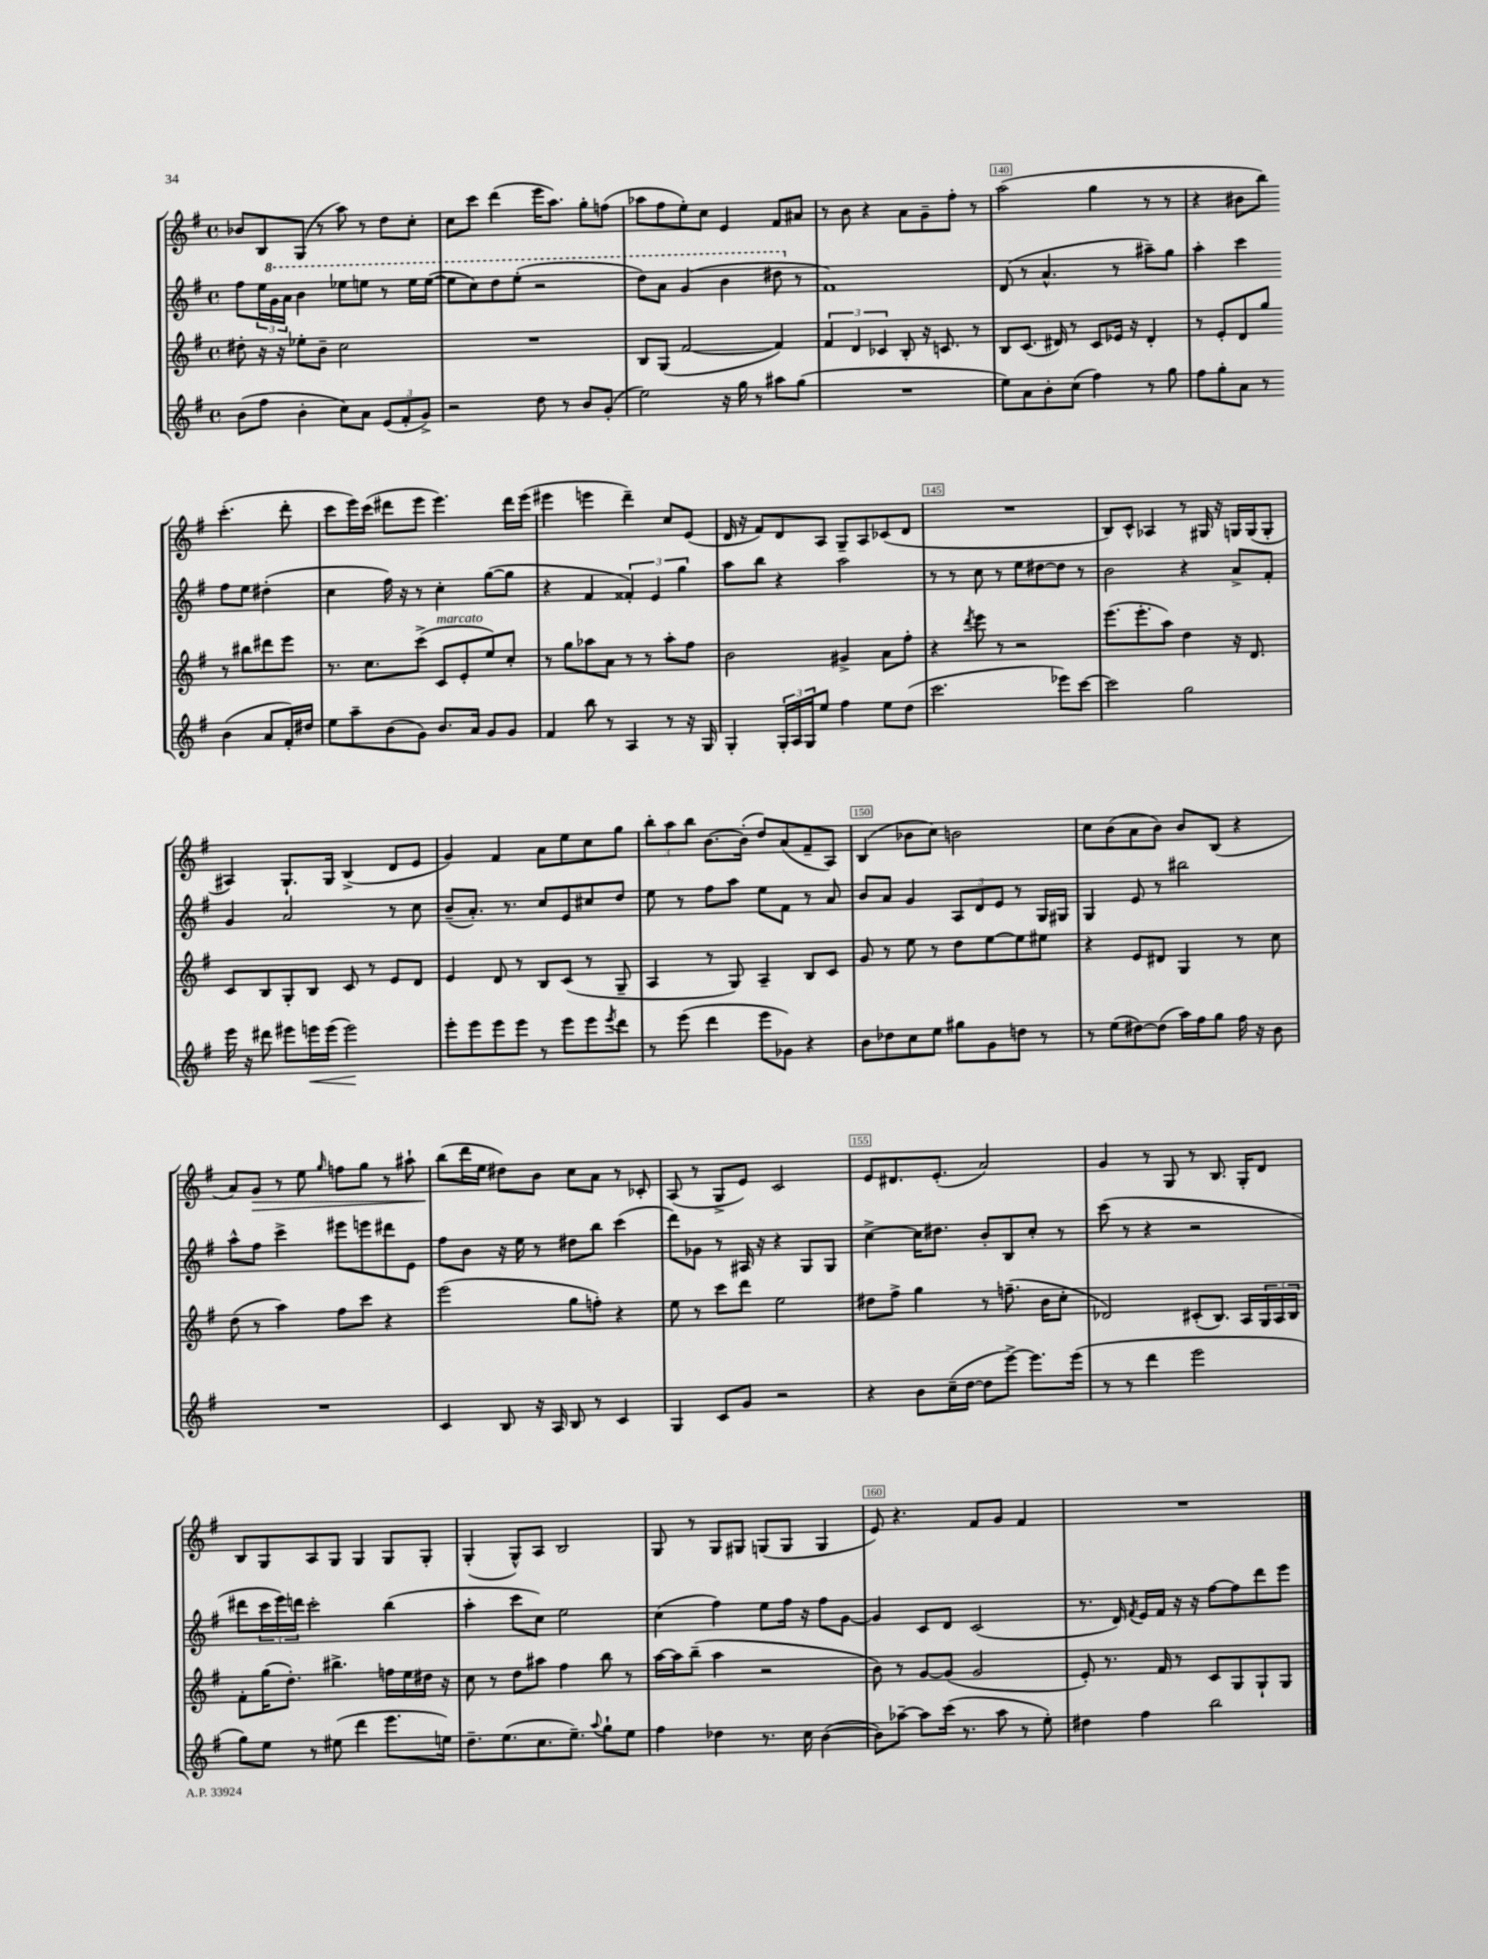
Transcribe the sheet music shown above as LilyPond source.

<<
\new StaffGroup <<
\new Staff = "s0" {
    \clef treble \key g \major \defaultTimeSignature \time 4/4
    bes'8 b8 g8( r8 a''8) r8 d''8 c''8-. |
    c''8 c'''8 d'''4( e'''16 a''8.) g''8-. f''8( |
    aes''8 fis''8 e''8-.) c''8 e'4 fis'8 ais'8 |
    r8 b'8 r4 a'8 g'8-- fis''8-. r8 |
    a''2( g''4 r8 r8 |
    r4 bis'8 b''8) c'''4.-.( d'''8-. |
    c'''8 e'''16) c'''16( dis'''8 e'''8 e'''4.) dis'''16 e'''16( |
    eis'''4 e'''4 d'''4--) c''8 e'8( |
    d'16 r16 fis'8) d'8 a8 g8-- a8 ces'8( d'8 |
    R1 |
    b8) c'8-^ aes4 r8 gis16 r16 g16 g16( g8-. |
    ais4) g8.-! g16 b4->( d'8 e'8 |
    g'4) fis'4 a'8 e''8 c''8 g''8 |
    \tuplet 3/2 { b''8-. a''8 b''8 } b'8.~ b'16-.( d''8) a'8( fis'8-- a8) |
    b4( bes'8 c''8) b'2 |
    c''8 b'8( a'8 b'8) b'8 b8( r4 |
    a'8) g'8\> r8 e''8 \grace { g''16 } f''8 g''8 r8 ais''8-! |
    b''8\!( d'''16 e''16 dis''8) b'8 c''8 a'8 r8 ces'8-. |
    a8( r8 g8-> e'8) c'2 |
    e'8 dis'8. e'8.-.( a'2) |
    g'4 r8 g8 r8 b8. g16-. d'8 |
    b8 g8 a8 g8 g4 g8 g8-. |
    g4-.( g8-^) a8 b2 |
    g8 r8 g8 gis8 g8( g8 g4 |
    e'8) r4. fis'8 g'8 fis'4 |
    R1 \bar "|." |
}
\new Staff = "s1" {
    \clef treble \key g \major \defaultTimeSignature \time 4/4
    fis''8 \tuplet 3/2 { e''16 \ottava #1 g''16 a''16 } b''4 ees'''8 e'''8 r8 e'''16 e'''16~( |
    e'''8 c'''8) d'''8 e'''8-.( r2 |
    d'''8) a''8 g''4( b''4 dis'''8 \ottava #0 r8 |
    fis'1) |
    d'8( r8 a'4.-^ r8 ais''8--) g''8 |
    a''4-. c'''4 fis''8 e''8 dis''4-.( |
    c''4 fis''16) r16 r8 c''4-. g''8~( g''8 |
    r4 fis'4 \tuplet 3/2 { fisis'4-.) e'4 g''4 } |
    a''8 b''8 r4 a''2 |
    r8 r8 c''8 r8 e''8 dis''8~ dis''8 r8 |
    b'2 r4 a'8-> fis'8-. |
    g'4 a'2 r8 c''8 |
    b'8--( a'8.-.) r8. c''8 e'8 cis''8 d''8 |
    e''8 r8 fis''8 a''8 e''8 fis'8 r8 a'8 |
    b'8 a'8 g'4 \tuplet 3/2 { a8 d'8 e'8 } r8 g16 gis16 |
    g4 e'8 r8 bis''2 |
    a''8-^ fis''8 c'''4-> eis'''8 e'''8 dis'''8 e'8 |
    fis''8 b'8 r16 e''16 r8 dis''8 b''8 c'''4( |
    d'''8) ges'8 r8 ais16 r16 r4 g8 g8 |
    c''4~-> c''16 dis''8. b'8-. b8 c''8-. r8 |
    c'''8( r8 r4 r2 |
    dis'''8 \tuplet 3/2 { c'''16 e'''16) d'''16 } c'''2-. b''4( |
    a''4-. c'''8 c''8) e''2 |
    c''4( fis''4) e''8 fis''16 r16 fis''8 g'8~ |
    g'4 c'8 d'8 c'2( |
    r8. d'16) \acciaccatura { fis'8 } e'16 fis'16 r16 r16 fis''8~ fis''8 d'''8 e'''8 \bar "|." |
}
\new Staff = "s2" {
    \clef treble \key g \major \defaultTimeSignature \time 4/4
    dis''8-. r16 r16 ees''8-. b'8-- c''2 |
    R1 |
    b8 g8( fis'2~ fis'4) |
    \tuplet 3/2 { fis'4 d'4 ces'4 } b8-. r16 c'8. r8 |
    b8 c'8.( dis'16) r8 c'8 ees'16 r16 dis'4-. |
    r8 e'8-. d'8 g''8 r8 bis''8 dis'''8 e'''8 |
    r8. c''8. c'''8->( c'8^\markup { \italic "marcato" } e'8-. e''8) c''8-. |
    r8 g''8 aes''8 a'8 r8 r8 aes''8-. fis''8 |
    b'2 gis'4-> a'8 fis''8-. |
    r4 \acciaccatura { d'''8 } e'''8 r8 r2 |
    e'''8.( e'''8.-. a''8) d''4 r16 d'8. |
    c'8 b8 g8-. b8 c'8 r8 e'8 d'8 |
    e'4 d'8 r8 b8 c'8( r8 g8-- |
    a4 r8 g8) a4-- b8 c'8 |
    g'8 r8 e''8 r8 d''8 e''8~ e''8 eis''8 |
    r4 e'8 dis'8 g4 r8 c''8 |
    d''8( r8 a''4) fis''8 c'''8 r4 |
    e'''2( g''8 f''8-.) r4 |
    e''8 r8 c'''8 d'''8 e''2 |
    dis''8 fis''8-> g''4 r8 f''8.--( b'16 c''8-. |
    des'2) cis'8-.( b8.) a16 \tuplet 3/2 { g16 a16 b16 } |
    fis'8-. g''16( d''8.-.) bis''4.-> f''16 e''16 dis''16 r16 |
    c''8 r8 d''8 ais''8 fis''4 b''8 r8 |
    a''16~ a''16 b''8--( a''4 r2 |
    b'8) r8 g'8~ g'8( g'2 |
    e'8-.) r8. fis'16 r8 c'8 g8 g8-! g8 \bar "|." |
}
\new Staff = "s3" {
    \clef treble \key g \major \defaultTimeSignature \time 4/4
    b'8( fis''8 b'4-. c''8) a'8 \tuplet 3/2 { e'8( fis'8-. g'8->) } |
    r2 d''8 r8 b'8 g'8-.( |
    e''2) r16 g''16 r8 ais''8 g''8( |
    R1 |
    e''8) a'8 b'8-. c''8( fis''4) r8 g''8 |
    fis''8 g''8-. a'8 r8 b'4( a'8 fis'16-.) dis''16 |
    e''8 a''8-- b'8( g'8) b'8. a'16 g'8 g'8 |
    fis'4 b''8 r8 a4 r8 r16 g16 |
    g4-. \tuplet 3/2 { g16-. a16 g16 } e''8 fis''4 e''8 d''8( |
    c'''2. ees'''8) c'''8~ |
    c'''2 g''2 |
    e'''16 r16 dis'''8 eis'''8 e'''16\< e'''16( e'''2\!) |
    e'''8-. e'''8 e'''8 e'''8 r8 e'''8 e'''8 \acciaccatura { e'''8 } d'''8 |
    r8 e'''8( d'''4 e'''8 ges'8) r4 |
    b'8 des''8 c''8 e''8 gis''8 g'8 d''8 r8 |
    r8 e''8( dis''8~) dis''8( a''16) fis''16 g''8 fis''16 r16 b'8 |
    R1 |
    c'4 b8 r16 a16 b8 r8 c'4 |
    g4 c'8 g'8 r2 |
    r4 b'8 c''16--( d''16~ d''8 e'''8~->) e'''8. e'''16( |
    r8 r8 d'''4 e'''2 |
    g''8) e''8 r8 eis''8( d'''4 e'''8. e''16) |
    d''8.-- e''8.( c''8. e''8.--) \appoggiatura { a''8 } g''8-! e''8 |
    fis''4 des''4 r8. c''16 b'4~( |
    b'8) aes''8~-- aes''8 c'''16( r8. aes''8 r8 e''8-.) |
    dis''4 fis''4 b''2 \bar "|." |
}
>>
>>
\layout { \context { \Score currentBarNumber = #136 \override BarNumber.break-visibility = ##(#f #t #t) barNumberVisibility = #(every-nth-bar-number-visible 5) \override BarNumber.stencil = #(make-stencil-boxer 0.1 0.3 ly:text-interface::print) } }
